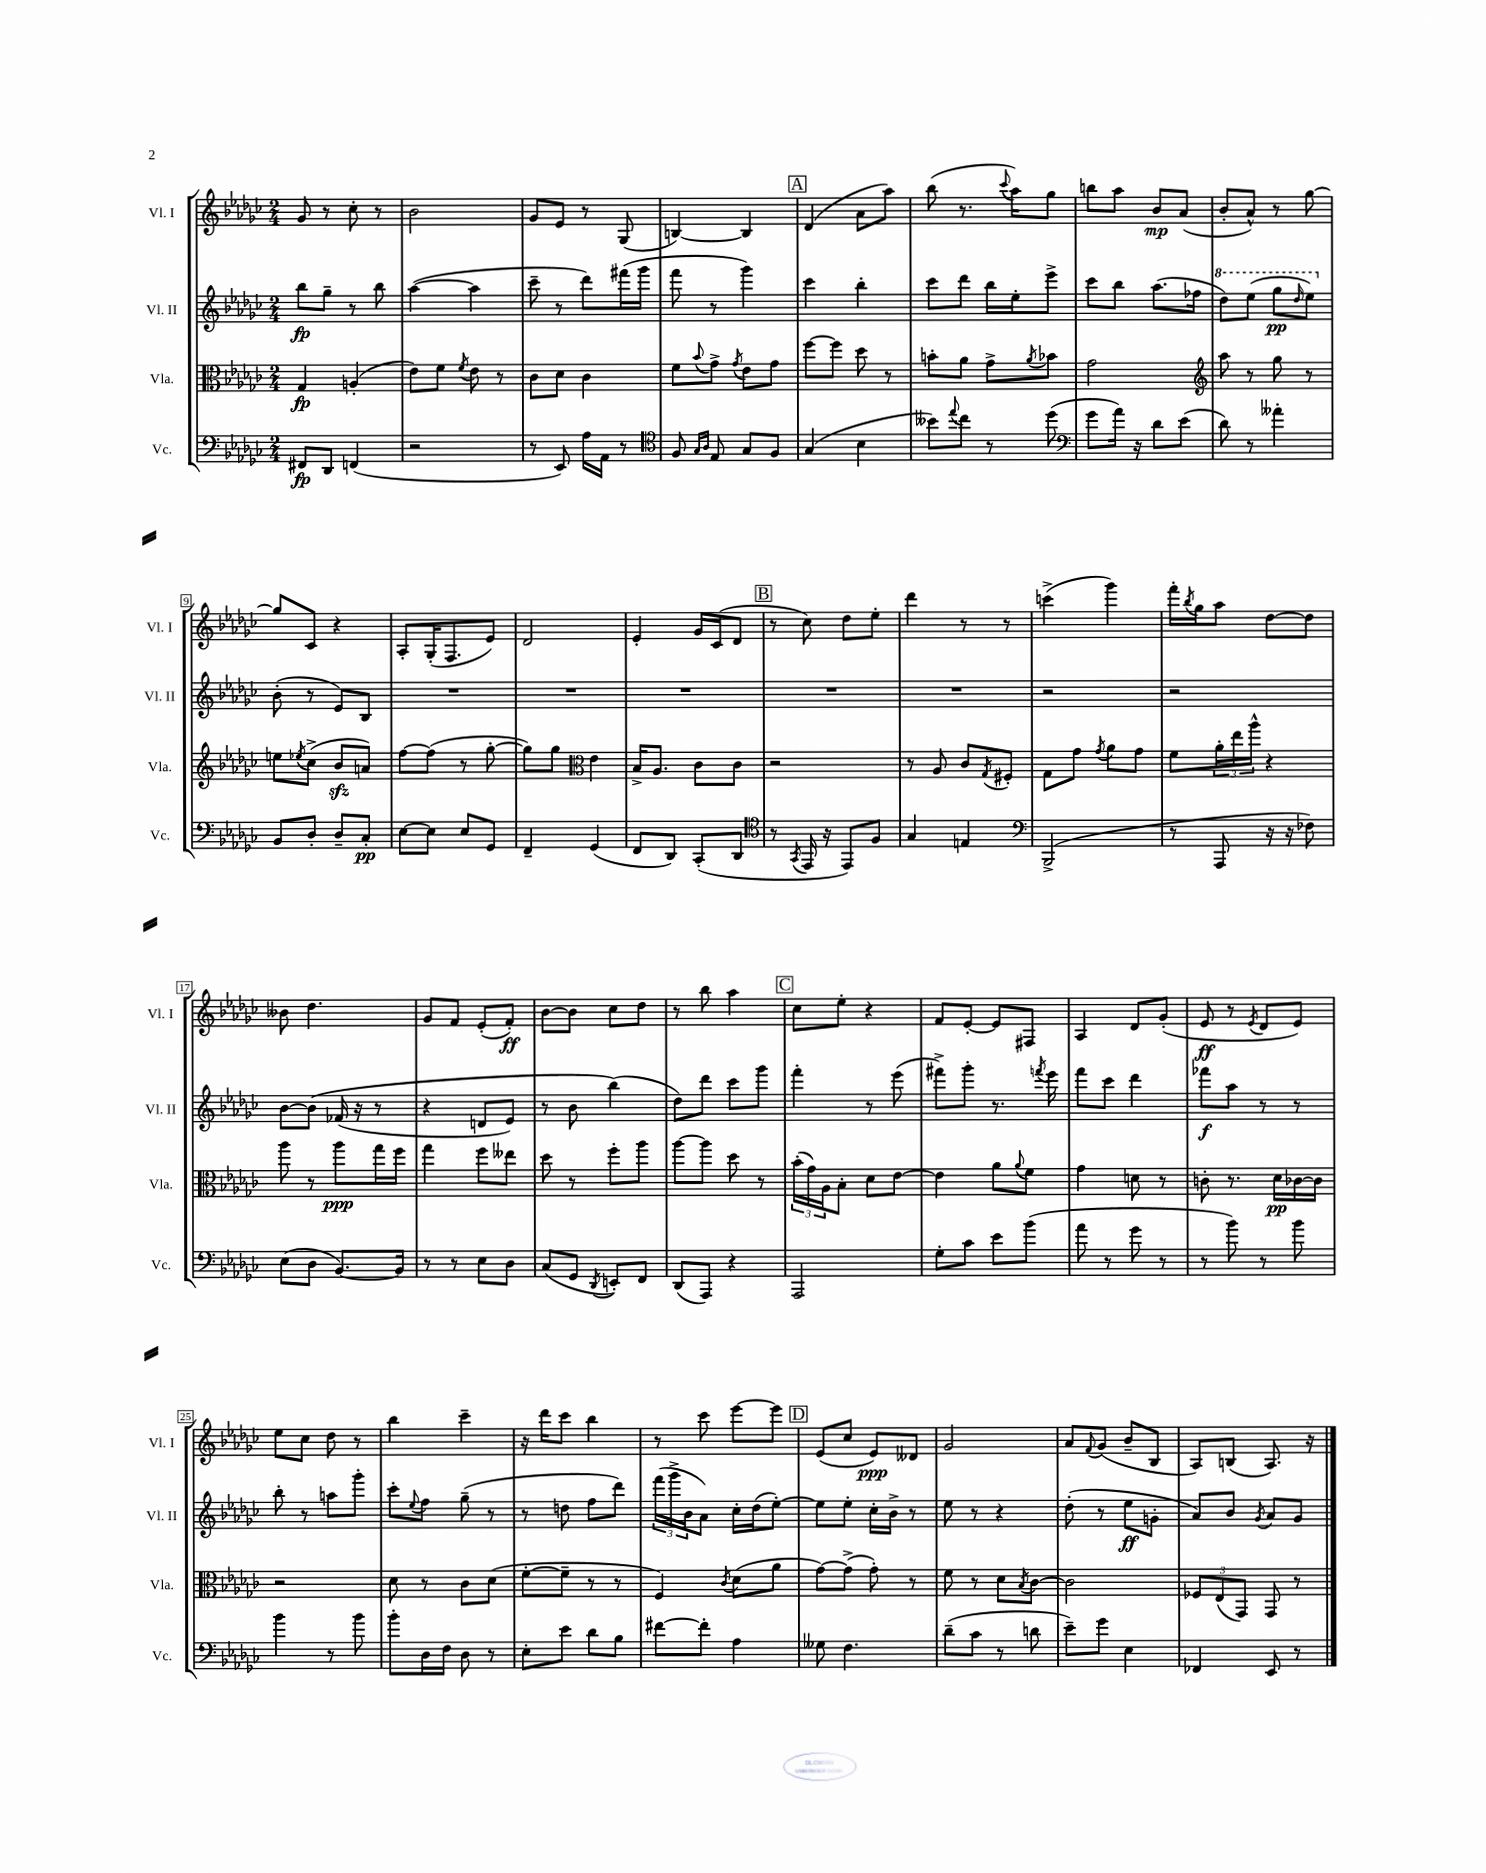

**kern	**dynam	**kern	**dynam	**kern	**dynam	**kern	**dynam
*part4	*part4	*part3	*part3	*part2	*part2	*part1	*part1
*staff4	*staff4	*staff3	*staff3	*staff2	*staff2	*staff1	*staff1
*I"Vc.	*	*I"Vla.	*	*I"Vl. II	*	*I"Vl. I	*
*I'Vc.	*	*I'Vla.	*	*I'Vl. II	*	*I'Vl. I	*
*clefF4	*	*clefC3	*	*clefG2	*	*clefG2	*
*k[b-e-a-d-g-c-]	*	*k[b-e-a-d-g-c-]	*	*k[b-e-a-d-g-c-]	*	*k[b-e-a-d-g-c-]	*
*M2/4	*	*M2/4	*	*M2/4	*	*M2/4	*
=1	=1	=1	=1	=1	=1	=1	=1
8FF#X/L	fp	4G-/	fp	8bb-\L	fp	8g-/	.
8DD-/J	.	.	.	8gg-~\J	.	8r	.
(4FFn/	.	(4An'/	.	8r	.	8cc-'\	.
.	.	.	.	8bb-\	.	8r	.
=2	=2	=2	=2	=2	=2	=2	=2
2r	.	8e-\L)	.	([4aa-\	.	2b-\	.
.	.	8f\J	.	.	.	.	.
.	.	8qf/	.	.	.	.	.
.	.	8e-\	.	4aa-\]	.	.	.
.	.	8r	.	.	.	.	.
=3	=3	=3	=3	=3	=3	=3	=3
8r	.	8c-\L	.	8ccc-~\	.	8g-/L	.
8EE-/)	.	8d-\J	.	8r	.	8e-/J	.
16A-\LL	.	4c-\	.	8ddd-\L)	.	8r	.
16AA-\JJ	.	.	.	.	.	.	.
8r	.	.	.	(16fff#X\L	.	(8G-/	.
.	.	.	.	16ggg-\JJ	.	.	.
=4	=4	=4	=4	=4	=4	=4	=4
*clefC4	*	*	*	*	*	*	*
8F/	.	8f\L	.	8fff\	.	[4Bn/)	.
16qqG-/LL	.	.	.	.	.	.	.
16qqA-/JJ	.	8qqb-/	.	.	.	.	.
8E-/	.	8g-^\J	.	8r	.	.	.
.	.	8qg-/	.	.	.	.	.
8G-/L	.	8e-\L	.	4ggg-\)	.	4B/]	.
8F/J	.	8g-\J	.	.	.	.	.
!!LO:REH:place=s1:t=A
=5	=5	=5	=5	=5	=5	=5	=5
(4G-/	.	[8ff\L	.	4ccc-\	.	(4d-/	.
.	.	8ff\J]	.	.	.	.	.
4B-\	.	8dd-\	.	4bb-'\	.	8a-\L	.
.	.	8r	.	.	.	8aa-\J)	.
=6	=6	=6	=6	=6	=6	=6	=6
8b--X\L)	.	8bn'\L	.	8ccc-\L	.	(8bb-\	.
8qqee-/	.	.	.	.	.	.	.
8cc-\J	.	8a-\J	.	8ddd-\J	.	8.r	.
8r	.	8g-^\L	.	16bb-\LL	.	.	.
.	.	.	.	.	.	8qqccc-/	.
.	.	.	.	16ee-'\J	.	16aa-\KL)	.
.	.	8qa-/	.	.	.	.	.
(8dd-\	.	8b-X\J	.	8eee-^\J	.	8gg-\J	.
=7	=7	=7	=7	=7	=7	=7	=7
*clefF4	*	*	*	*	*	*	*
8g-\L	.	2g-\	.	8ccc-\L	.	8bbn\L	.
16a-\Jk)	.	.	.	8bb-\J	.	8aa-\J	.
16r	.	.	.	.	.	.	.
8d-\L	.	.	.	(8.aa-\L	.	8b-/L	mp
(8e-\J	.	.	.	.	.	(8a-/J	.
.	.	.	.	16ff-X\Jk	.	.	.
=8	=8	=8	=8	=8	=8	=8	=8
*	*	*clefG2	*	*	*	*	*
*	*	*	*	*8va	*	*	*
8d-\)	.	8aa-\	.	8ddd-\L)	.	8b-'/L	.
8r	.	8r	.	(8eee-\J	.	8a-^^/J)	.
4a--X'\	.	8gg-\	.	8ggg-\L	pp	8r	.
.	.	.	.	16qqddd-/	.	.	.
.	.	8r	.	8eee-\J)	.	[8gg-\	.
!!LO:LB:g=z
=9	=9	=9	=9	=9	=9	=9	=9
*	*	*	*	*X8va	*	*	*
8BB-/L	.	8een\L	.	(8b-'\	.	8gg-/L]	.
.	.	8qee-X/	.	.	.	.	.
8D-'/J	.	(8cc-^\J	.	8r	.	8c-/J	.
8D-~/L	.	8b-zz/L	.	8e-/L)	.	4r	.
8C-'/J	pp	8an/J)	.	8B-/J	.	.	.
=10	=10	=10	=10	=10	=10	=10	=10
[8E-\L	.	[8ff\L	.	2r	.	8A-'/L	.
8E-\J]	.	(8ff\J]	.	.	.	(16G-'/K	.
.	.	.	.	.	.	8.F/	.
8E-/L	.	8r	.	.	.	.	.
8GG-/J	.	[8gg-'\	.	.	.	8e-/J)	.
=11	=11	=11	=11	=11	=11	=11	=11
4FF~/	.	8gg-\L])	.	2r	.	2d-/	.
.	.	8gg-\J	.	.	.	.	.
*	*	*clefC3	*	*	*	*	*
(4GG-/	.	4e-\	.	.	.	.	.
=12	=12	=12	=12	=12	=12	=12	=12
8FF/L	.	16B-^/KL	.	2r	.	4e-'/	.
.	.	8.A-/J	.	.	.	.	.
8DD-/J)	.	.	.	.	.	.	.
(8CC-'/L	.	8c-\L	.	.	.	16g-/LL	.
.	.	.	.	.	.	(16c-/J	.
8DD-/J	.	8c-\J	.	.	.	8d-/J	.
!!LO:REH:place=s1:t=B
=13	=13	=13	=13	=13	=13	=13	=13
*clefC4	*	*	*	*	*	*	*
8r	.	2r	.	2r	.	8r	.
8qGG-/	.	.	.	.	.	.	.
16EE-/	.	.	.	.	.	8cc-\)	.
16r	.	.	.	.	.	.	.
8EE-/L)	.	.	.	.	.	8dd-\L	.
8F/J	.	.	.	.	.	8ee-'\J	.
=14	=14	=14	=14	=14	=14	=14	=14
4G-/	.	8r	.	2r	.	4ddd-\	.
.	.	8A-/	.	.	.	.	.
4En/	.	8c-/L	.	.	.	8r	.
.	.	8qG-/	.	.	.	.	.
.	.	8F#X'/J	.	.	.	8r	.
=15	=15	=15	=15	=15	=15	=15	=15
*clefF4	*	*	*	*	*	*	*
(2BBB-^/	.	8G-\L	.	2r	.	(4cccn^\	.
.	.	8g-\J	.	.	.	.	.
.	.	8qg-/	.	.	.	.	.
.	.	8a-\L	.	.	.	4ggg-\)	.
.	.	8g-\J	.	.	.	.	.
=16	=16	=16	=16	=16	=16	=16	=16
8r	.	8f\L	.	2r	.	16fff'\LL	.
.	.	.	.	.	.	8qbb-/	.
.	.	.	.	.	.	16gg-\J	.
8AAA-/	.	24a-'\L	.	.	.	8aa-\J	.
.	.	24ee-\	.	.	.	.	.
.	.	24aa-^^\JJ	.	.	.	.	.
16r	.	4r	.	.	.	[8dd-\L	.
16r	.	.	.	.	.	.	.
8F-X\)	.	.	.	.	.	8dd-\J]	.
!!LO:LB:g=z
=17	=17	=17	=17	=17	=17	=17	=17
(8E-\L	.	8aa-\	.	[8b-\L	.	8b--X\	.
8D-\J	.	8r	.	(8b-\J]	.	4.dd-\	.
[8.BB-/L)	.	8aa-\L	ppp	(16f-X/	.	.	.
.	.	.	.	16r	.	.	.
.	.	16gg-\L	.	8r	.	.	.
16BB-/Jk]	.	16ff\JJ	.	.	.	.	.
=18	=18	=18	=18	=18	=18	=18	=18
8r	.	4gg-\	.	4r	.	8g-/L	.
8r	.	.	.	.	.	8f/J	.
8E-\L	.	8ff\L	.	8dn/L	.	(8e-'/L	.
8D-\J	.	8ee--X\J	.	8e-/J)	.	8f'/J)	ff
=19	=19	=19	=19	=19	=19	=19	=19
(8C-/L	.	8dd-\	.	8r	.	[8b-\L	.
8GG-/J	.	8r	.	8b-\	.	8b-\J]	.
8qDD-/	.	.	.	.	.	.	.
8EEn'/L)	.	8ff'\L	.	(4bb-\)	.	8cc-\L	.
8FF/J	.	8aa-\J	.	.	.	8dd-\J	.
=20	=20	=20	=20	=20	=20	=20	=20
(8DD-/L	.	[8aa-\L	.	8dd-\L)	.	8r	.
8AAA-/J)	.	8aa-\J]	.	8ddd-\J	.	8bb-\	.
4r	.	8dd-\	.	8ccc-\L	.	4aa-\	.
.	.	8r	.	8ggg-\J	.	.	.
!!LO:REH:place=s1:t=C
=21	=21	=21	=21	=21	=21	=21	=21
2AAA-/	.	(24b-'\LL	.	4fff'\	.	8cc-\L	.
.	.	24g-\)	.	.	.	.	.
.	.	24A-\J	.	.	.	.	.
.	.	8B-'\J	.	.	.	8ee-'\J	.
.	.	8d-\L	.	8r	.	4r	.
.	.	[8e-\J	.	(8eee-\	.	.	.
=22	=22	=22	=22	=22	=22	=22	=22
8G-'\L	.	4e-\]	.	8fff#X^\L)	.	8f/L	.
8c-\J	.	.	.	8ggg-'\J	.	[8e-'/J	.
8e-\L	.	8a-\L	.	8.r	.	8e-/L]	.
.	.	8qqa-/	.	.	.	.	.
(8b-\J	.	8f\J	.	.	.	8F#X/J	.
.	.	.	.	8qfffn/	.	.	.
.	.	.	.	16eee-\	.	.	.
=23	=23	=23	=23	=23	=23	=23	=23
8a-\	.	4g-\	.	8fff\L	.	4A-/	.
8r	.	.	.	8ccc-\J	.	.	.
8g-\	.	8dn\	.	4ddd-\	.	8d-/L	.
8r	.	8r	.	.	.	(8g-'/J	.
=24	=24	=24	=24	=24	=24	=24	=24
8r	.	8cn'\	.	8fff-X\L	f	8e-/	ff
8b-\)	.	8.r	.	8aa-\J	.	8r	.
.	.	.	.	.	.	8qe-/	.
8r	.	.	.	8r	.	8d-/L	.
.	.	16d-\LL	pp	.	.	.	.
8b-\	.	[16c-X\	.	8r	.	8e-/J)	.
.	.	16c-\JJ]	.	.	.	.	.
!!LO:LB:g=z
=25	=25	=25	=25	=25	=25	=25	=25
4b-\	.	2r	.	8bb-'\	.	8ee-\L	.
.	.	.	.	8r	.	8cc-\J	.
8r	.	.	.	8aan\L	.	8dd-\	.
8b-\	.	.	.	8ggg-'\J	.	8r	.
=26	=26	=26	=26	=26	=26	=26	=26
8b-'\L	.	8d-\	.	8ccc-'\L	.	4bb-\	.
.	.	.	.	8qqee-/	.	.	.
16D-\L	.	8r	.	8ff\J	.	.	.
16F\JJ	.	.	.	.	.	.	.
8D-\	.	8c-\L	.	(8gg-~\	.	4ccc-~\	.
8r	.	(8d-\J	.	8r	.	.	.
=27	=27	=27	=27	=27	=27	=27	=27
8E-'\L	.	[8f'\L	.	8r	.	16r	.
.	.	.	.	.	.	16ddd-\KL	.
8e-\J	.	8f~\J]	.	8ddn\	.	8ccc-\J	.
8d-\L	.	8r	.	8ff\L	.	4bb-\	.
8B-\J	.	8r	.	8ddd-\J)	.	.	.
=28	=28	=28	=28	=28	=28	=28	=28
[8f#X\L	.	4F/)	.	(24fff\LL	.	8r	.
.	.	.	.	24ggg-^\	.	.	.
.	.	.	.	24b-\J	.	.	.
8f#'\J]	.	.	.	8a-\J)	.	8ccc-\	.
.	.	8qc-/	.	.	.	.	.
4A-\	.	(8d-\L	.	16cc-'\LL	.	[8eee-\L	.
.	.	.	.	(16dd-\J	.	.	.
.	.	8a-\J	.	[8ee-'\J)	.	8eee-\J]	.
!!LO:REH:place=s1:t=D
=29	=29	=29	=29	=29	=29	=29	=29
8G--X\	.	[8g-\L)	.	8ee-\L]	.	(8e-/L	.
4.F\	.	(8g-^\J]	.	8ee-'\J	.	8cc-/J	.
.	.	8g-'\)	.	16cc-'\LL	.	8e-/L)	ppp
.	.	.	.	16b-^\JJ	.	.	.
.	.	8r	.	8r	.	8d--X/J	.
=30	=30	=30	=30	=30	=30	=30	=30
(8d-~\L	.	8f\	.	8ee-\	.	2g-/	.
8c-\J	.	8r	.	8r	.	.	.
8r	.	8d-\L	.	4r	.	.	.
.	.	8qB-/	.	.	.	.	.
8dn\	.	[8c-\J	.	.	.	.	.
=31	=31	=31	=31	=31	=31	=31	=31
8e-~\L)	.	2c-\]	.	(8dd-'\	.	8a-/L	.
.	.	.	.	.	.	8qqf/	.
8g-\J	.	.	.	8r	.	(8g-/J	.
4E-\	.	.	.	8ee-\L	ff	8b-~/L	.
.	.	.	.	8gn'\J	.	8B-/J	.
=32	=32	=32	=32	=32	=32	=32	=32
4FF-X/	.	12F-X/L	.	8a-/L)	.	8A-/L)	.
.	.	(12E-/	.	.	.	.	.
.	.	.	.	8b-/J	.	(8Bn/J	.
.	.	12GG-/J)	.	.	.	.	.
.	.	.	.	8qg-/	.	.	.
8EE-/	.	8GG-/	.	8a-/L	.	8.A-/)	.
8r	.	8r	.	8g-/J	.	.	.
.	.	.	.	.	.	16r	.
==	==	==	==	==	==	==	==
*-	*-	*-	*-	*-	*-	*-	*-
